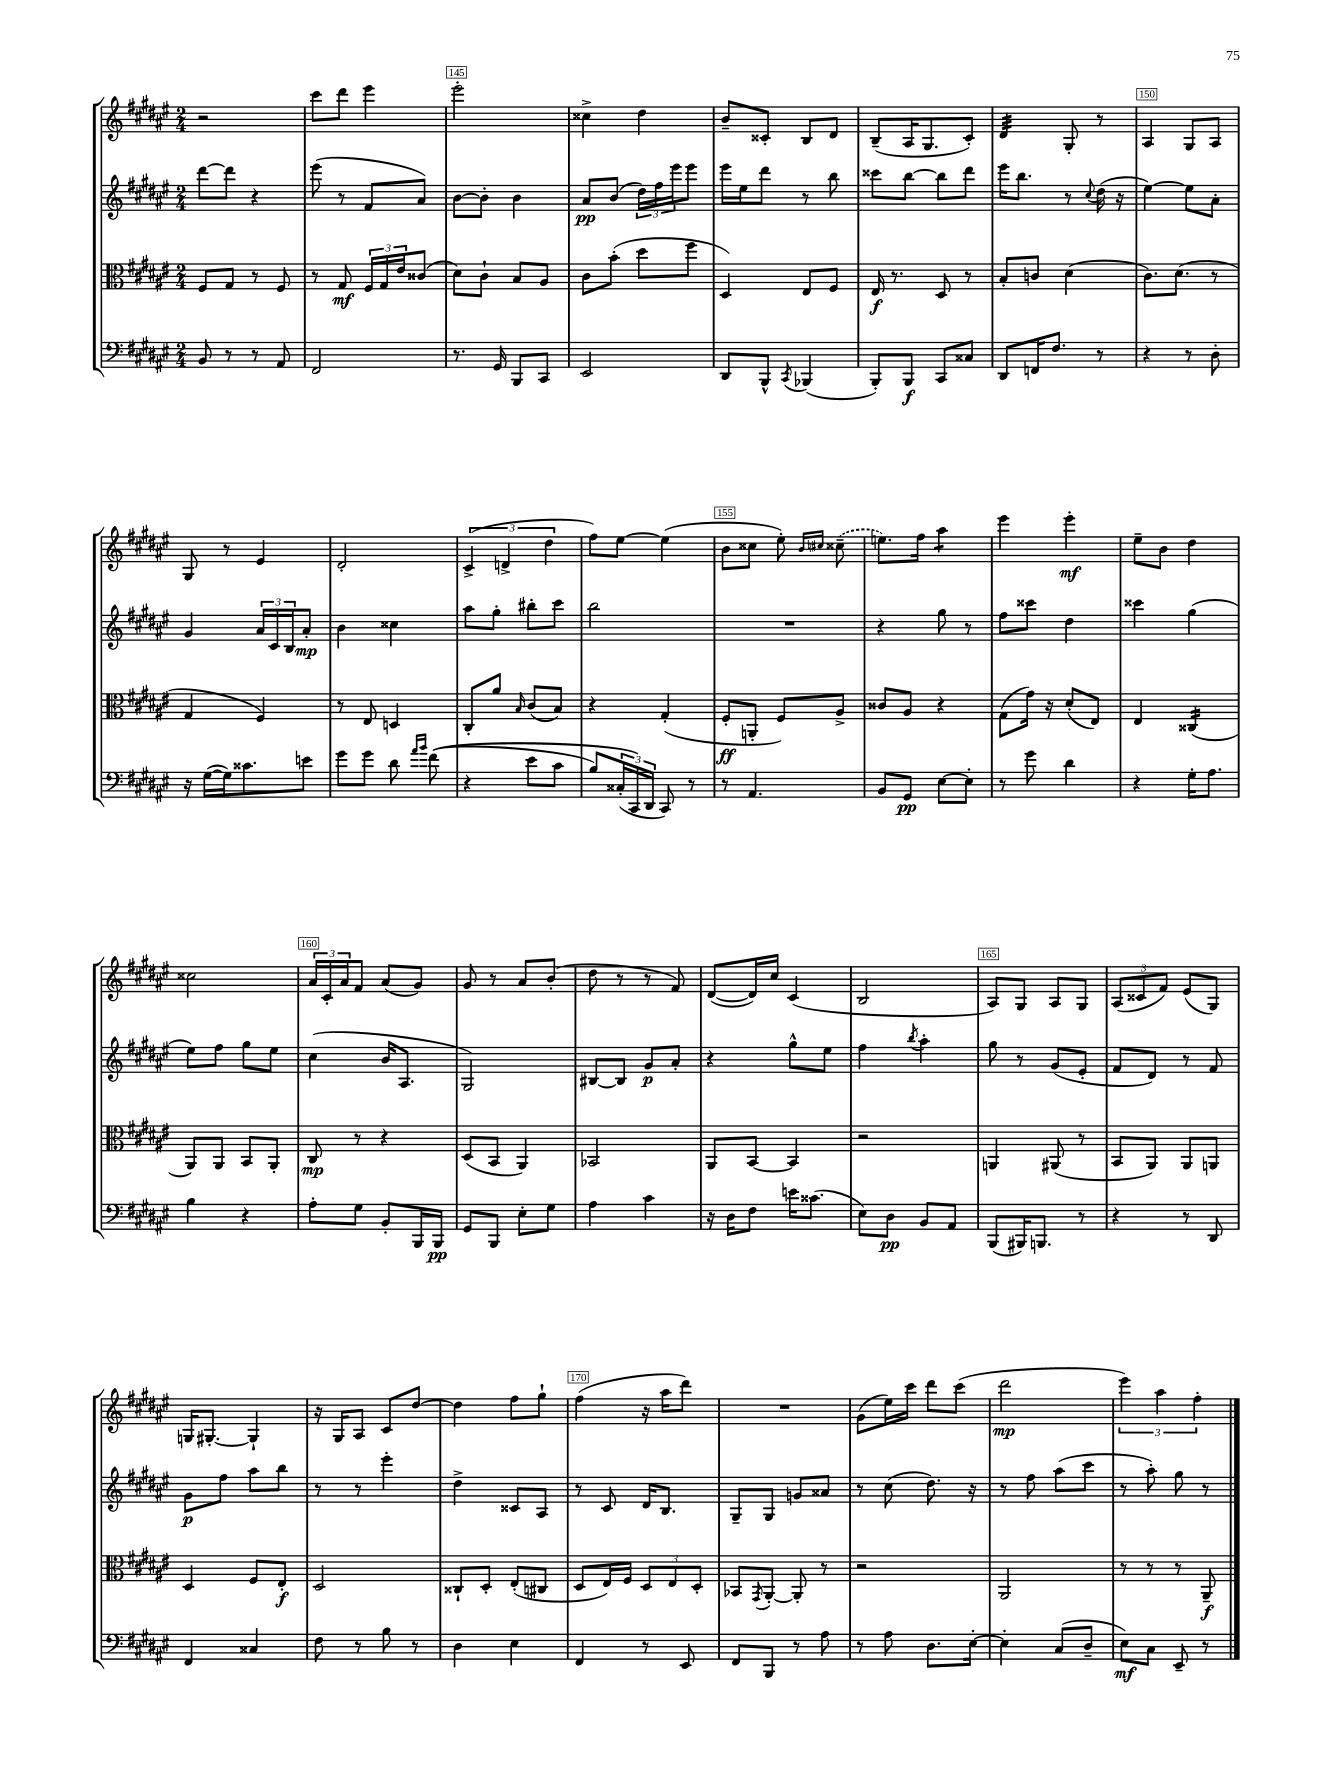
<<
\new StaffGroup <<
\new Staff = "s0" {
    \clef treble \key fis \major \numericTimeSignature \time 2/4
    r2 |
    cis'''8 dis'''8 eis'''4 |
    eis'''2-. |
    cisis''4-> dis''4 |
    b'8-- cisis'8-. b8 dis'8 |
    b8--( ais16 gis8. cis'8-.) |
    dis'4:32 gis8-. r8 |
    ais4 gis8 ais8 |
    gis8 r8 eis'4 |
    dis'2-. |
    \tuplet 3/2 { cis'4->( d'4-> dis''4 } |
    fis''8) eis''8~ eis''4( |
    b'8 cisis''8 eis''8-.) \grace { b'16 cis''16 } \once \slurDashed cisis''8--( |
    e''8.) fis''16 ais''4:8 |
    eis'''4 eis'''4-.\mf |
    eis''8-- b'8 dis''4 |
    cisis''2 |
    \tuplet 3/2 { ais'16 cis'16-. ais'16 } fis'8 ais'8( gis'8) |
    gis'8 r8 ais'8 b'8-.( |
    dis''8 r8 r8 fis'8) |
    dis'8~( dis'16) cis''16 cis'4( |
    b2 |
    ais8) gis8 ais8 gis8 |
    \tuplet 3/2 { ais8( cisis'8 fis'8) } eis'8( gis8) |
    g16 gis8.~-. gis4-! |
    r16 gis16 ais8 cis'8 dis''8~ |
    dis''4 fis''8 gis''8-! |
    fis''4( r16 ais''16 dis'''8) |
    R2 |
    gis'8( eis''16) cis'''16 dis'''8 cis'''8( |
    dis'''2\mp |
    \tuplet 3/2 { eis'''4) ais''4 fis''4-. } \bar "|." |
}
\new Staff = "s1" {
    \clef treble \key fis \major \numericTimeSignature \time 2/4
    dis'''8~ dis'''8 r4 |
    eis'''8( r8 fis'8 ais'8) |
    b'8~ b'8-. b'4 |
    ais'8\pp b'8( \tuplet 3/2 { dis''16) fis''16 eis'''16 } eis'''8 |
    eis'''16 eis''16 dis'''8 r8 b''8 |
    cisis'''8 b''8~ b''8 dis'''8 |
    eis'''16 b''8. r8 \appoggiatura { cis''8 } dis''16( r16 |
    eis''4~) eis''8 ais'8-. |
    gis'4 \tuplet 3/2 { ais'16 cis'16 b16 } ais'8-.\mp |
    b'4 cisis''4 |
    ais''8 gis''8-. bis''8-. cis'''8 |
    b''2 |
    R2 |
    r4 gis''8 r8 |
    fis''8 cisis'''8 dis''4 |
    cisis'''4 gis''4( |
    eis''8) fis''8 gis''8 eis''8 |
    cis''4( b'16 ais8. |
    gis2) |
    bis8~ bis8 gis'8\p ais'8-. |
    r4 gis''8-^ eis''8 |
    fis''4 \acciaccatura { b''8 } ais''4-. |
    gis''8 r8 gis'8( eis'8-. |
    fis'8 dis'8) r8 fis'8 |
    gis'8\p fis''8 ais''8 b''8 |
    r8 r8 eis'''4-. |
    dis''4-> cisis'8 ais8 |
    r8 cis'8 dis'16 b8. |
    gis8-- gis8 g'8 aisis'8 |
    r8 cis''8( dis''8.) r16 |
    r8 fis''8 ais''8( cis'''8 |
    r8 ais''8-.) gis''8 r8 \bar "|." |
}
\new Staff = "s2" {
    \clef alto \key fis \major \numericTimeSignature \time 2/4
    fis8 gis8 r8 fis8 |
    r8 gis8\mf \tuplet 3/2 { fis16 gis16 eis'16 } cisis'8( |
    dis'8) cis'8-! b8 ais8 |
    cis'8 b'8-.( dis''8 fis''8 |
    dis4) eis8 fis8 |
    eis16\f r8. dis8 r8 |
    b8-. c'8 dis'4( |
    cis'8.) dis'8.( r8 |
    gis4 fis4) |
    r8 eis8 d4 |
    cis8-. ais'8 \grace { b16 } cis'8( b8) |
    r4 gis4-.( |
    fis8-.\ff a,8-. fis8) ais8-> |
    cisis'8 ais8 r4 |
    gis8( gis'16) r16 dis'8-.( eis8) |
    eis4 cisis4:16( |
    ais,8) ais,8 b,8 ais,8-. |
    cis8\mp r8 r4 |
    dis8( b,8 ais,4) |
    bes,2 |
    ais,8 b,8~ b,4 |
    r2 |
    a,4 ais,8( r8 |
    b,8 ais,8) ais,8 a,8 |
    dis4 fis8 eis8-.\f |
    dis2 |
    cisis8-! dis8-. eis8-.( cis8 |
    dis8 eis16) fis16 \tuplet 3/2 { dis8 eis8 dis8-. } |
    bes,8 \acciaccatura { gis,8 } ais,8~-. ais,8-. r8 |
    r2 |
    ais,2 |
    r8 r8 r8 ais,8--\f \bar "|." |
}
\new Staff = "s3" {
    \clef bass \key fis \major \numericTimeSignature \time 2/4
    b,8 r8 r8 ais,8 |
    fis,2 |
    r8. gis,16 b,,8 cis,8 |
    eis,2 |
    dis,8 b,,8-^ \acciaccatura { cis,8 } bes,,4( |
    b,,8-.) b,,8\f cis,8 cisis8 |
    dis,8 f,16 fis8. r8 |
    r4 r8 dis8-. |
    r16 gis16~( gis16) cisis'8. e'8 |
    gis'8 gis'8 dis'8 \grace { ais'16 b'16 } fis'8(\( |
    r4 eis'8 cis'8 |
    b8) \tuplet 3/2 { cisis16-.( cis,16\) dis,16 } cis,8) r8 |
    r8 ais,4. |
    b,8 gis,8\pp eis8~ eis8-. |
    r8 gis'8 dis'4 |
    r4 gis16-. ais8. |
    b4 r4 |
    ais8-. gis8 b,8-. b,,16 b,,16\pp |
    gis,8 b,,8 eis8-. gis8 |
    ais4 cis'4 |
    r16 dis16 fis8 e'16 cisis'8.( |
    eis8) dis8\pp b,8 ais,8 |
    b,,8( bis,,16) b,,8. r8 |
    r4 r8 dis,8 |
    fis,4 cisis4 |
    fis8 r8 b8 r8 |
    dis4 eis4 |
    fis,4 r8 eis,8 |
    fis,8 b,,8 r8 ais8 |
    r8 ais8 dis8. eis16~-. |
    eis4-. cis8( dis8-- |
    eis8\mf) cis8 eis,8-- r8 \bar "|." |
}
>>
>>
\layout { \context { \Score currentBarNumber = #143 \override BarNumber.break-visibility = ##(#f #t #t) barNumberVisibility = #(every-nth-bar-number-visible 5) \override BarNumber.stencil = #(make-stencil-boxer 0.1 0.3 ly:text-interface::print) } }
